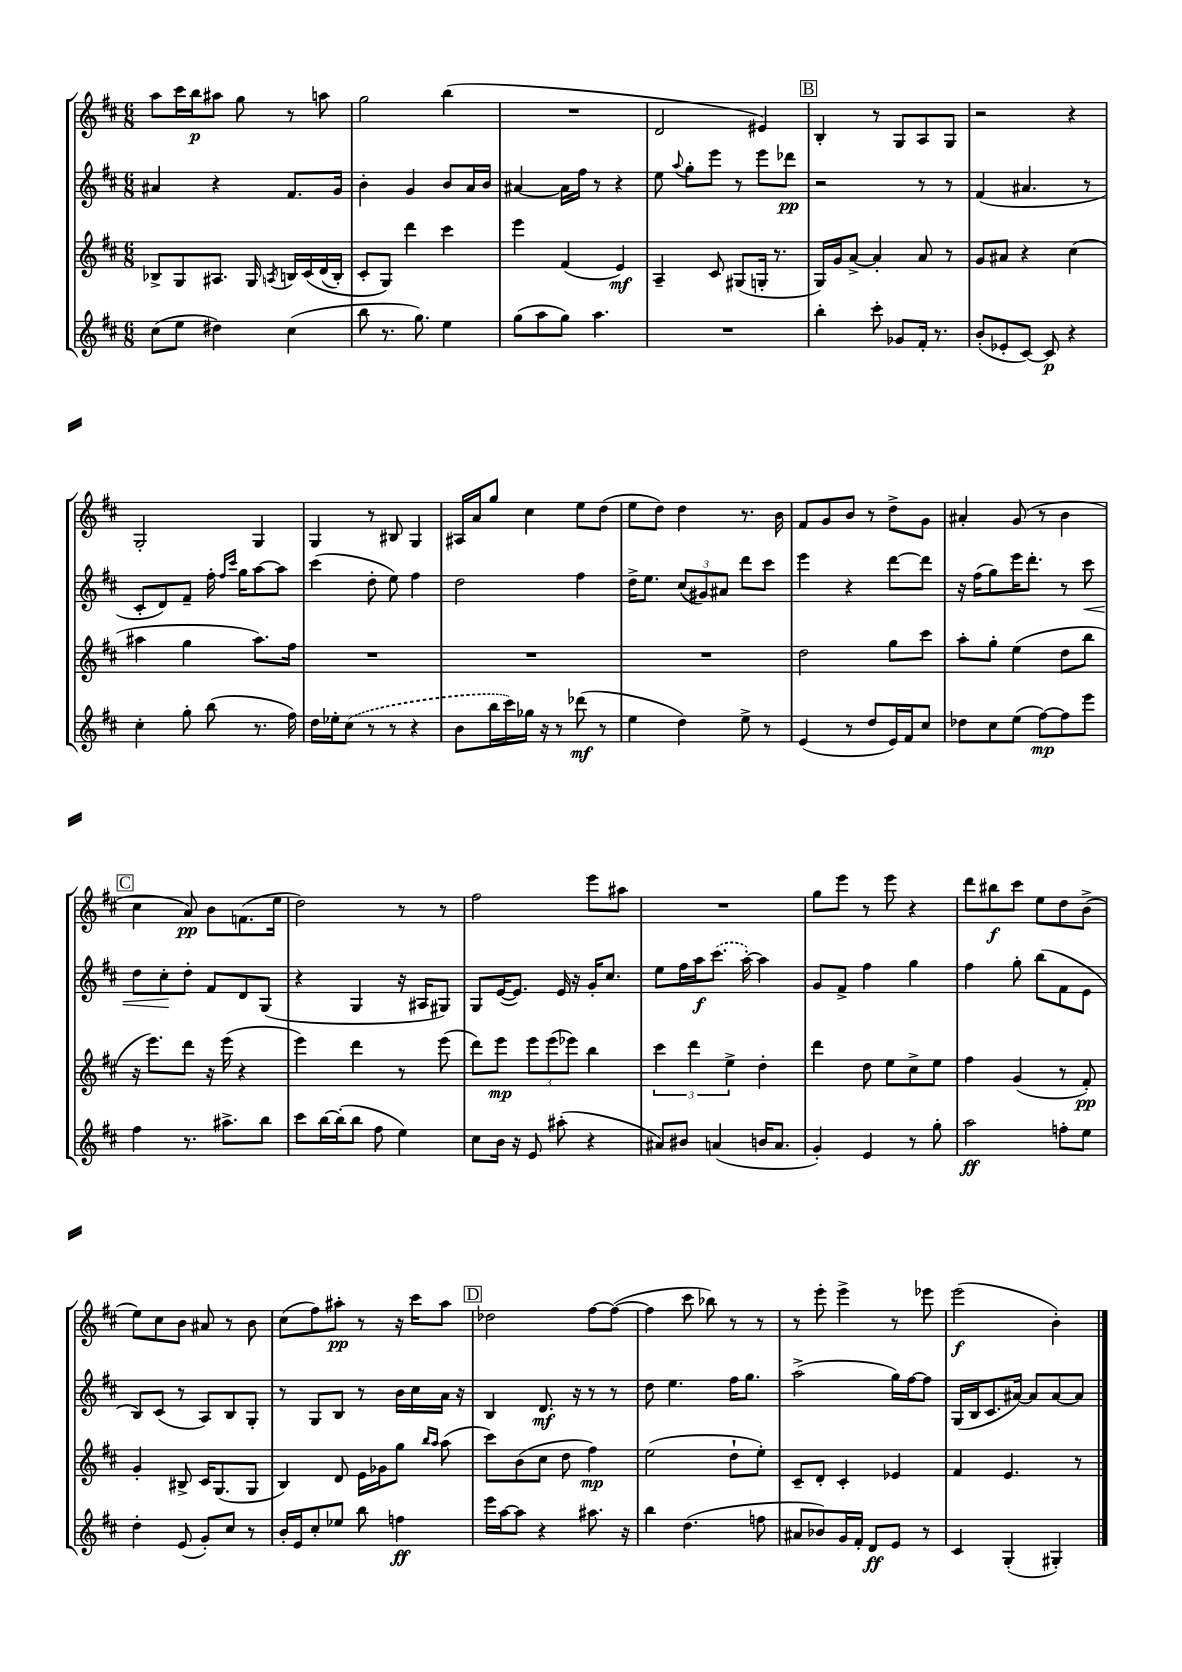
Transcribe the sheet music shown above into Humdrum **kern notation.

**kern	**kern	**kern	**kern
*staff4	*staff3	*staff2	*staff1
*clefG2	*clefG2	*clefG2	*clefG2
*k[f#c#]	*k[f#c#]	*k[f#c#]	*k[f#c#]
*M6/8	*M6/8	*M6/8	*M6/8
(8cc#	8B-^	4a#	8aa
8ee	8G	.	16ccc#
.	.	.	16bb
4dd#)	8.A#	4r	8aa#
.	.	.	8gg
.	16G	.	.
.	8qA	.	.
(4cc#	16B	8.f#	8r
.	&(16c#	.	.
.	(16d	.	8aa
.	16B')	16g	.
=	=	=	=
8bb	8c#'	4b'	2gg
8.r	8G&)	.	.
.	4ddd	4g	.
8.gg)	.	.	.
4ee	4ccc#	8b	(4bb
.	.	16a	.
.	.	16b	.
=	=	=	=
(8gg	4eee	[4a#	2.r
8aa	.	.	.
8gg)	(4f#	16a#]	.
.	.	16ff#	.
4.aa	.	8r	.
.	4e)	4r	.
=	=	=	=
2.r	4A~	8ee	2d
.	.	8qqaa	.
.	.	8gg'	.
.	8c#	8eee	.
.	(8G#	8r	.
.	16G'	8eee	4e#)
.	8.r	.	.
.	.	8ddd-	.
=	=	=	=
4bb'	16G)	2r	4B'
.	16g	.	.
.	[8a^	.	.
8ccc#'	4a']	.	8r
8g-	.	.	8G
16f#'	8a	8r	8A
8.r	.	.	.
.	8r	8r	8G
=	=	=	=
(8b'	8g	(4f#	2r
8e-'	8a#	.	.
[8c#)	4r	4.a#	.
8c#]	.	.	.
4r	(4cc#	.	4r
.	.	8r	.
=	=	=	=
4cc#'	4aa#	8c#'	2G'
.	.	8d)	.
8gg'	4gg	8f#~	.
(8bb	.	16ff#'	.
.	.	16qqff#	.
.	.	16qqccc#	.
.	.	16gg	.
8.r	8.aa#)	[8aa	4G
.	.	8aa]	.
16ff#)	16ff#	.	.
=	=	=	=
16dd	2.r	(4ccc#	4G
16ee-'	.	.	.
(8cc#	.	.	.
8r	.	8dd'	8r
8r	.	8ee)	8B#
4r	.	4ff#	4G
=	=	=	=
8b	2.r	2dd	16A#
.	.	.	16a
16bb	.	.	8gg
16ccc#)	.	.	.
16gg-	.	.	4cc#
16r	.	.	.
8r	.	.	.
(8ddd-	.	4ff#	8ee
8r	.	.	(8dd
=	=	=	=
4ee	2.r	16dd^	8ee
.	.	8.ee	.
.	.	.	8dd)
4dd)	.	(12cc#	4dd
.	.	12g#)	.
.	.	12a#	.
8ee^	.	8ddd	8.r
8r	.	8ccc#	.
.	.	.	16b
=	=	=	=
(4e	2dd	4eee	8f#
.	.	.	8g
8r	.	4r	8b
8dd	.	.	8r
16e)	8gg	[8ddd	8dd^
16f#	.	.	.
8cc#	8ccc#	8ddd]	8g
=	=	=	=
8dd-	8aa'	16r	4a#'
.	.	(16ff#	.
8cc#	8gg'	8gg)	.
(8ee	(4ee	16eee	(8g
.	.	8.ddd'	.
[8ff#)	.	.	8r
8ff#]	8dd	8r	4b
8eee	8bb	8ccc#	.
=	=	=	=
4ff#	16r	8dd	4cc#
.	8.eee)	.	.
.	.	8cc#'	.
8.r	8ddd	8dd'	8a)
.	16r	8f#	8b
8.aa#^	(16eee	.	.
.	4r	8d	(8.f
8bb	.	(8G	.
.	.	.	16ee
=	=	=	=
8ccc#	4eee)	4r	2dd)
[16bb	.	.	.
(16bb']	.	.	.
8bb	4ddd	4G	.
8ff#	.	.	.
4ee)	8r	16r	8r
.	.	16A#	.
.	(8eee	8G#)	8r
=	=	=	=
8cc#	8ddd)	8G	2ff#
16b	8eee	([16e	.
16r	.	8.e])	.
8e	12eee	.	.
.	(12eee	.	.
(8aa#'	.	16e	.
.	12eee-)	.	.
.	.	16r	.
4r	4bb	16g'	8eee
.	.	8.cc#	.
.	.	.	8aa#
=	=	=	=
8a#)	6ccc#	8ee	2.r
8b#	.	16ff#	.
.	6ddd	.	.
.	.	16aa	.
(4a	.	(8.ccc#	.
.	6ee^	.	.
.	.	[16aa')	.
16b	4dd'	4aa]	.
8.a	.	.	.
=	=	=	=
4g')	4ddd	8g	8gg
.	.	8f#^	8eee
4e	8dd	4ff#	8r
.	8ee	.	8eee
8r	8cc#^	4gg	4r
8gg'	8ee	.	.
=	=	=	=
2aa	4ff#	4ff#	8ddd
.	.	.	8bb#
.	(4g	8gg'	8ccc#
.	.	(8bb	8ee
8ff'	8r	8f#	8dd
8ee	8f#')	8e	(8b^
=	=	=	=
4dd'	4g'	8B)	8ee)
.	.	(8c#	8cc#
(8e	8B#^	8r	8b
8g')	16c#	8A)	8a#
.	(8.G	.	.
8cc#	.	8B	8r
8r	8G	8G'	8b
=	=	=	=
16b'	4B)	8r	(8cc#
16e	.	.	.
8cc#'	.	8G	8ff#)
8ee-	8d	8B	8aa#'
8bb	16e	8r	8r
.	16g-	.	.
4ff	8gg	16b	16r
.	.	16cc#	16ccc#
.	16qqbb	.	.
.	16qqaa	.	.
.	(8aa	16a	8aa#
.	.	16r	.
=	=	=	=
16eee	8ccc#)	4B	2dd-
[16aa	.	.	.
8aa]	(8b	.	.
4r	8cc#	8.d	.
.	8dd	.	.
.	.	16r	.
8.aa#	4ff#)	8r	[8ff#
.	.	8r	(8ff#_
16r	.	.	.
=	=	=	=
4bb	(2ee	8dd	4ff#]
.	.	4.ee	.
(4.dd	.	.	8ccc#
.	.	.	8bb-)
.	8dd`	16ff#	8r
.	.	8.gg	.
8ff	8ee')	.	8r
=	=	=	=
8a#	8c#~	(2aa^	8r
8b-)	8d'	.	8eee'
16g	4c#'	.	4eee^
16f#'	.	.	.
8d	.	.	.
8e	4e-	16gg)	8r
.	.	[16ff#	.
8r	.	8ff#]	8eee-
=	=	=	=
4c#	4f#	(16G	(2eee
.	.	16B	.
.	.	8.c#	.
(4G'	4.e	.	.
.	.	[16a#)	.
.	.	8a#]	.
4G#')	.	[8a#	4b')
.	8r	8a#]	.
==	==	==	==
*-	*-	*-	*-
